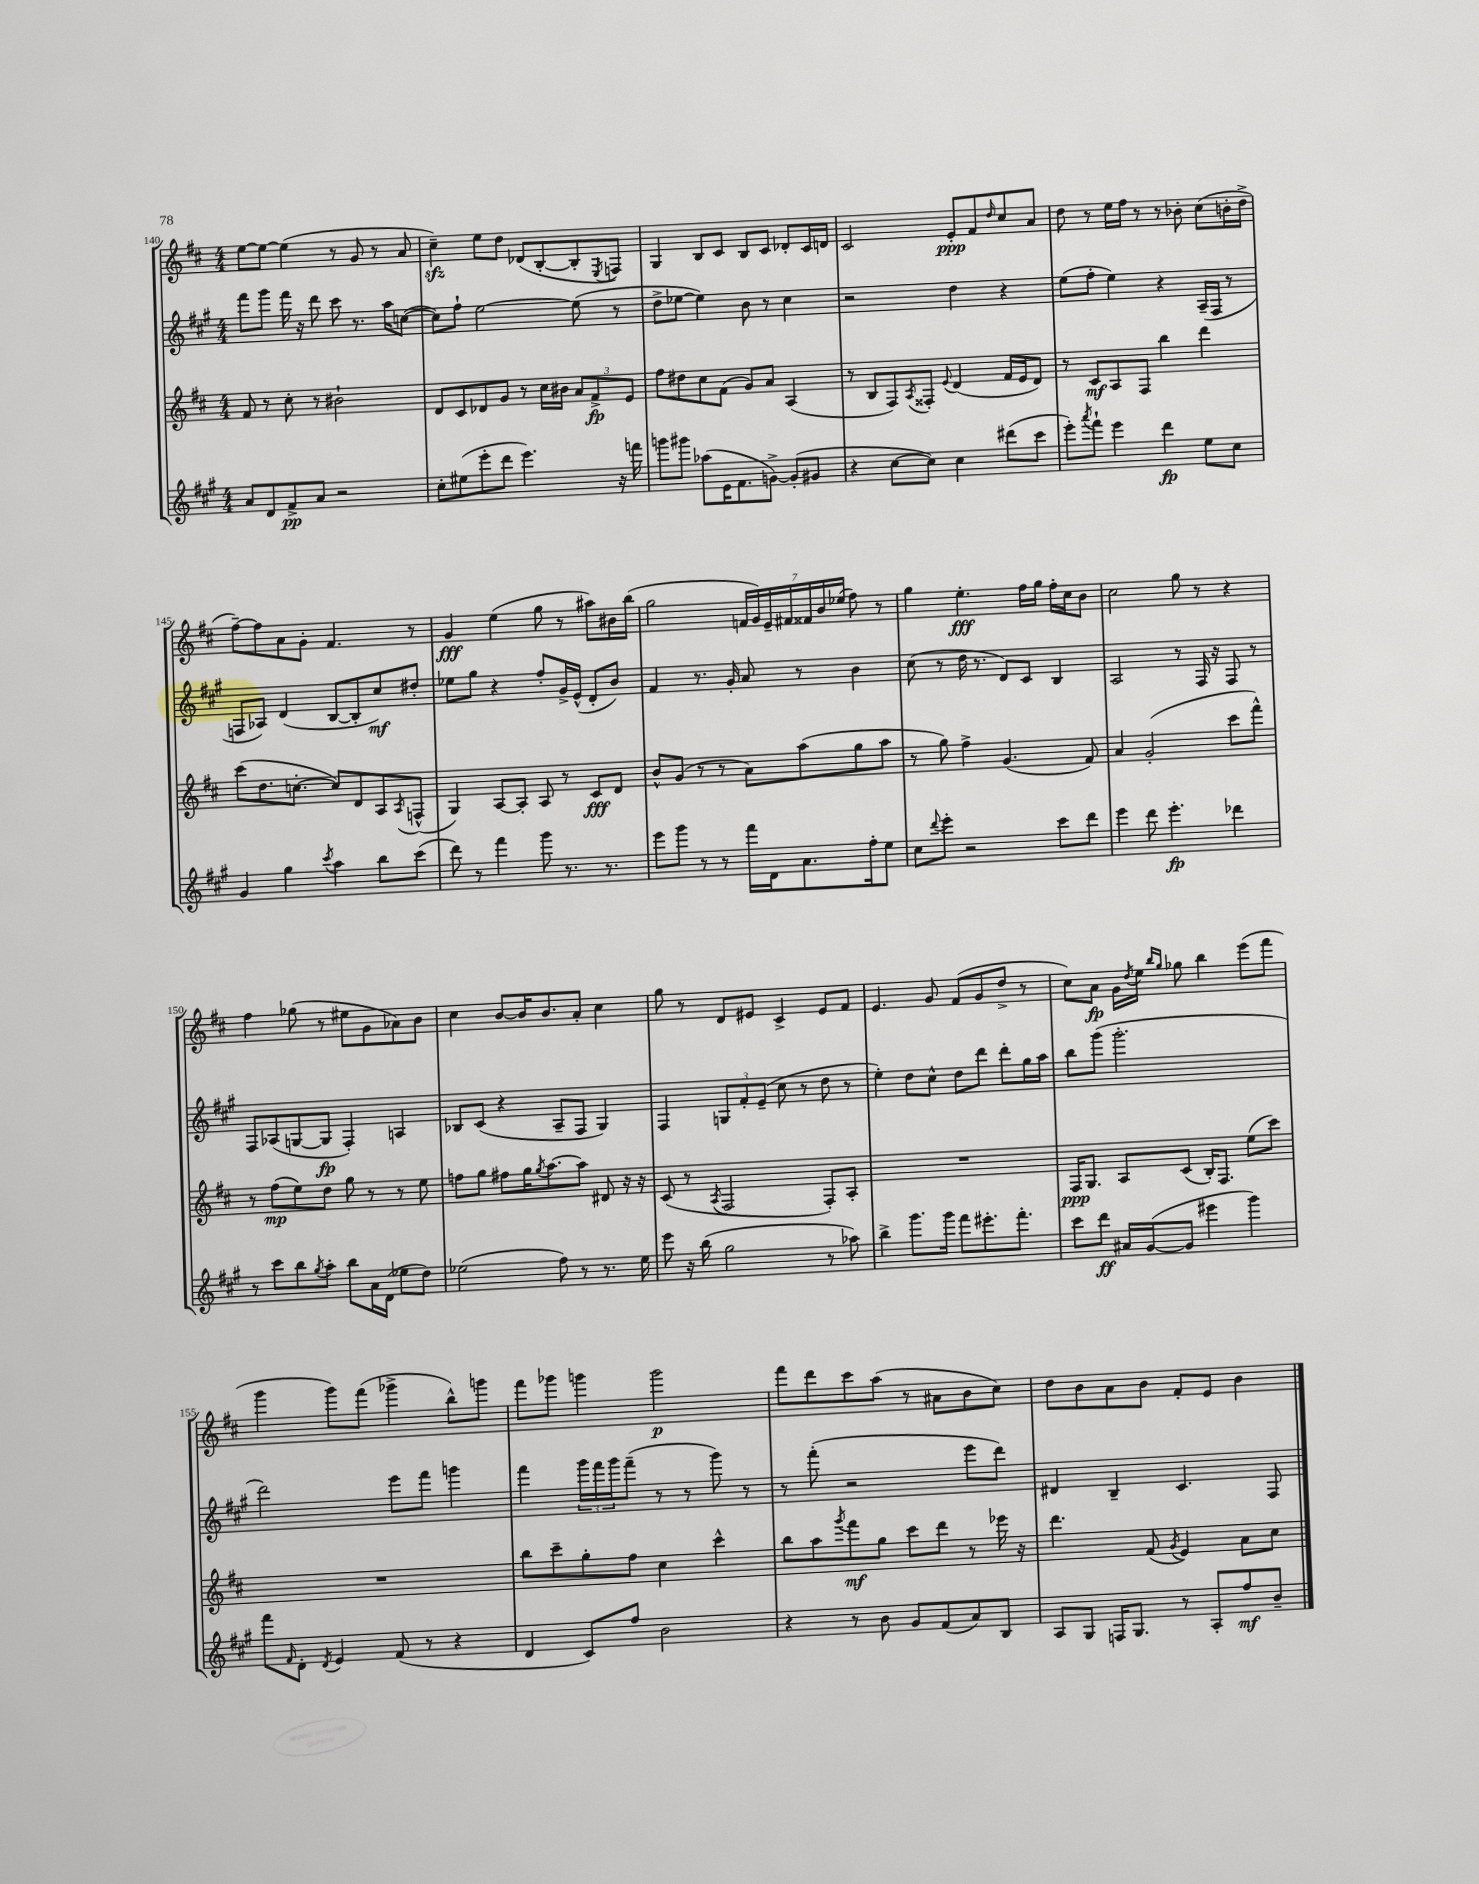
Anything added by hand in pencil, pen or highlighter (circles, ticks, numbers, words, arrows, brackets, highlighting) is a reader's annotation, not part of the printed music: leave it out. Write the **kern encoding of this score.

**kern	**kern	**kern	**kern
*staff4	*staff3	*staff2	*staff1
*clefG2	*clefG2	*clefG2	*clefG2
*k[f#c#g#]	*k[f#c#]	*k[f#c#g#]	*k[f#c#]
*M4/4	*M4/4	*M4/4	*M4/4
8a	8f#	8fff#	[8ee
8d	8r	8ggg#	8ee_
8f#^	8cc#'	16fff#	(4ee]
.	.	16r	.
8a	8r	8ddd	.
2r	2b#`	8ccc#	8r
.	.	8.r	8g
.	.	.	8r
.	.	16aa	.
.	.	([8cc	8a
=	=	=	=
8cc#'	8d	8cc])	4cc#~)
(8ee#	8c#	8ff#`	.
8eee'	8d-	[2ee	8ee
8ddd	8g	.	8dd
4.eee)	8r	.	(8d-
.	16cc#	.	[8B'
.	16b#	.	.
.	12a	(8ee]	8B']
.	12f#^	.	.
.	.	.	8qE
16r	.	8r	8F)
.	12e	.	.
16fff	.	.	.
=	=	=	=
8ggg	8ff#	8dd^	4G
8ggg#	8dd#	[8ee-	.
(8aa-	8cc#	4ee-])	8B
16e	(8f#	.	8c#
8.f#	.	.	.
.	8g)	8b	8B
[8g^)	8a	8r	8c#
(8g']	(4A	4cc#	8d-'
8g#	.	.	16c#
.	.	.	16d
=	=	=	=
4r	8r	2r	2c#
.	8B	.	.
[8cc#	8F#)	.	.
.	8qA	.	.
8cc#])	8F##'	.	.
.	8qqe	.	.
4cc#	(4d	4dd	8e'
.	.	.	8f#
.	.	.	16qqdd
(8ddd#	16f#	4r	8cc#
.	16e	.	.
8ccc#	8d)	.	8a
=	=	=	=
8eee')	8r	(8ee	8dd
8qaaa	.	.	.
8fff#`	8c#	8ff#'	8r
4eee	8A	4ee)	16ee
.	.	.	16ff#
.	8F#	.	8r
4ddd	4bb	4r	8r
.	.	.	8b-'
8ee	4ddd	(16A~	(8cc#
.	.	16F#	.
8cc#	.	8r	16b'
.	.	.	16dd^
=	=	=	=
4g#	(8ccc#	8F	[8ff#~)
.	8.dd	8A-)	8ff#]
4gg#	.	(4d	8a
.	[8.cc'	.	.
.	.	.	8g'
8qccc#	.	.	.
4aa	8cc])	[8B	4.f#
.	8d	8B']	.
8bb	8A	8cc#)	.
.	8qA	.	.
(8ccc#	(8F^^	8dd#'	8r
=	=	=	=
8ddd)	4G)	8ee-	4g
8r	.	8gg#	.
4fff#	[8A	4r	(4ee
.	8A']	.	.
8ggg#	8A	8ff#'	8gg
8.r	8r	16g#^	8r
.	.	(16e^^	.
.	8c#	8d'	8aa#)
8.r	.	.	.
.	8d	8b)	16b#
.	.	.	(16bb
=	=	=	=
8eee	8b^^	4f#	2gg
8ggg#	(8g	.	.
8r	8r	8.r	.
8r	8r	.	.
.	.	16g#'	.
16fff#	8a)	8a	28f
.	.	.	28g)
16d	.	.	.
.	.	.	28e~
.	.	.	28f#
8.a	(8aa	8r	.
.	.	.	28f##
.	.	.	28b
.	.	.	(28ee-
.	8gg	4b	8ff#)
16ff#'	.	.	.
8ee	8aa	.	8r
=	=	=	=
8cc#	8r	(8cc#	4gg
8qqddd	.	.	.
8eee'	8gg)	8r	.
2r	4ff#^	16dd	4.ee'
.	.	8.r	.
.	(4.g	8d)	.
.	.	8c#	16ff#
.	.	.	16gg
8ccc#	.	4B	16ff#'
.	.	.	16cc#
8ddd	8f#)	.	8b
=	=	=	=
4eee	4a	2A	2cc#
8ddd	(2g'	.	.
4.eee'	.	.	.
.	.	8r	8gg
.	.	16F#	8r
.	.	16r	.
4ddd-	8ccc#	8F#	4r
.	8fff#^^)	8r	.
=	=	=	=
8r	8r	8F#	4ff#
8ccc#	(8ff#	(8A-	.
8bb	8ee)	[8G	(8gg-
8qgg#	.	.	.
8aa'	8dd	8G]	8r
8bb	8gg	4F#')	8ee#
16a	8r	.	8g
(16d	.	.	.
8ee-	8r	4A	8a-)
8dd)	8ee	.	8b
=	=	=	=
(2ee-	8ff	8B-	4cc#
.	8gg	(8c#	.
.	8ff#	4r	[8b
.	16gg	.	16b]
.	8qgg	.	.
.	[8.aa	.	8.b
8ff#)	.	8A~	.
8r	8aa]	8F#	8a'
8.r	8d#	4G#)	4cc#
.	16r	.	.
16ee-	16r	.	.
=	=	=	=
8eee	(8c#	4F#	8gg
16r	8r	.	8r
(16bb	.	.	.
.	8qA	.	.
2gg#	2F#	12G	8d
.	.	12f#'	.
.	.	.	8e#
.	.	(12e~	.
.	.	8cc#	4c#^
.	.	8r	.
8r	8F#')	8dd	8e#
8aa-)	8A'	8r	8f#
=	=	=	=
4bb^	1r	4ee')	4.e
8.ggg#	.	8dd	.
.	.	8cc#^^	8g
16ggg#	.	.	.
8fff#	.	8dd	(8f#
8.eee#'	.	8ddd	8g
.	.	8ddd'	8dd^
8.fff#'	.	.	.
.	.	16gg#	8r
.	.	16aa	.
=	=	=	=
8ccc#	16F#	8bb	8cc#)
.	8.G	.	.
8ddd	.	(8ggg#	8a
16a#	8A	2.ggg#'	16g
.	.	.	8qdd
([16g#	.	.	16ee
.	.	.	16qqbb
.	.	.	16qqgg
8g#]	(8c#	.	8gg-
4eee#	16B')	.	4bb
.	8.F#	.	.
4ggg#)	(8ee	.	(8eee
.	8ccc#)	.	8fff#
=	=	=	=
8fff#	1r	2ddd)	4ggg
16qqf#	.	.	.
8d'	.	.	.
8qd	.	.	.
4e	.	.	8ggg)
.	.	.	(8fff#
(8f#	.	8eee	4ggg-^
8r	.	8fff#	.
4r	.	4ggg	8bb^^)
.	.	.	8ggg
=	=	=	=
4d	8bb	4fff#	8fff#
.	8ccc#~	.	8ggg-
8c#)	8gg'	24ggg#	4ggg
.	.	24fff#	.
.	.	24ggg#	.
8ff#	8ff#	(8fff#~	.
2b	4cc#	8r	2ggg
.	.	8r	.
.	4ccc#^^	8ggg#)	.
.	.	8r	.
=	=	=	=
4r	8bb	8r	8fff#
.	8aa	(8fff#'	8ddd
.	8qggg	.	.
8r	8fff#	2r	8ccc#
8b	8gg	.	(8aa
8g#	8ccc#	.	8r
(8f#	8ddd	.	8a#
8a)	8r	8eee	8b
8B	16eee-	8ddd)	8cc#)
.	16r	.	.
=	=	=	=
8A	4.ddd	4d#	8dd
8G#	.	.	8b
16F	.	4B~	8a
8.G#	.	.	.
.	(8f#	.	8b
.	8qg	.	.
8r	4e)	4.c#	8f#'
8A'	.	.	8e
8ff#	8a	.	4b
8b~	8cc#	8F#	.
==	==	==	==
*-	*-	*-	*-
